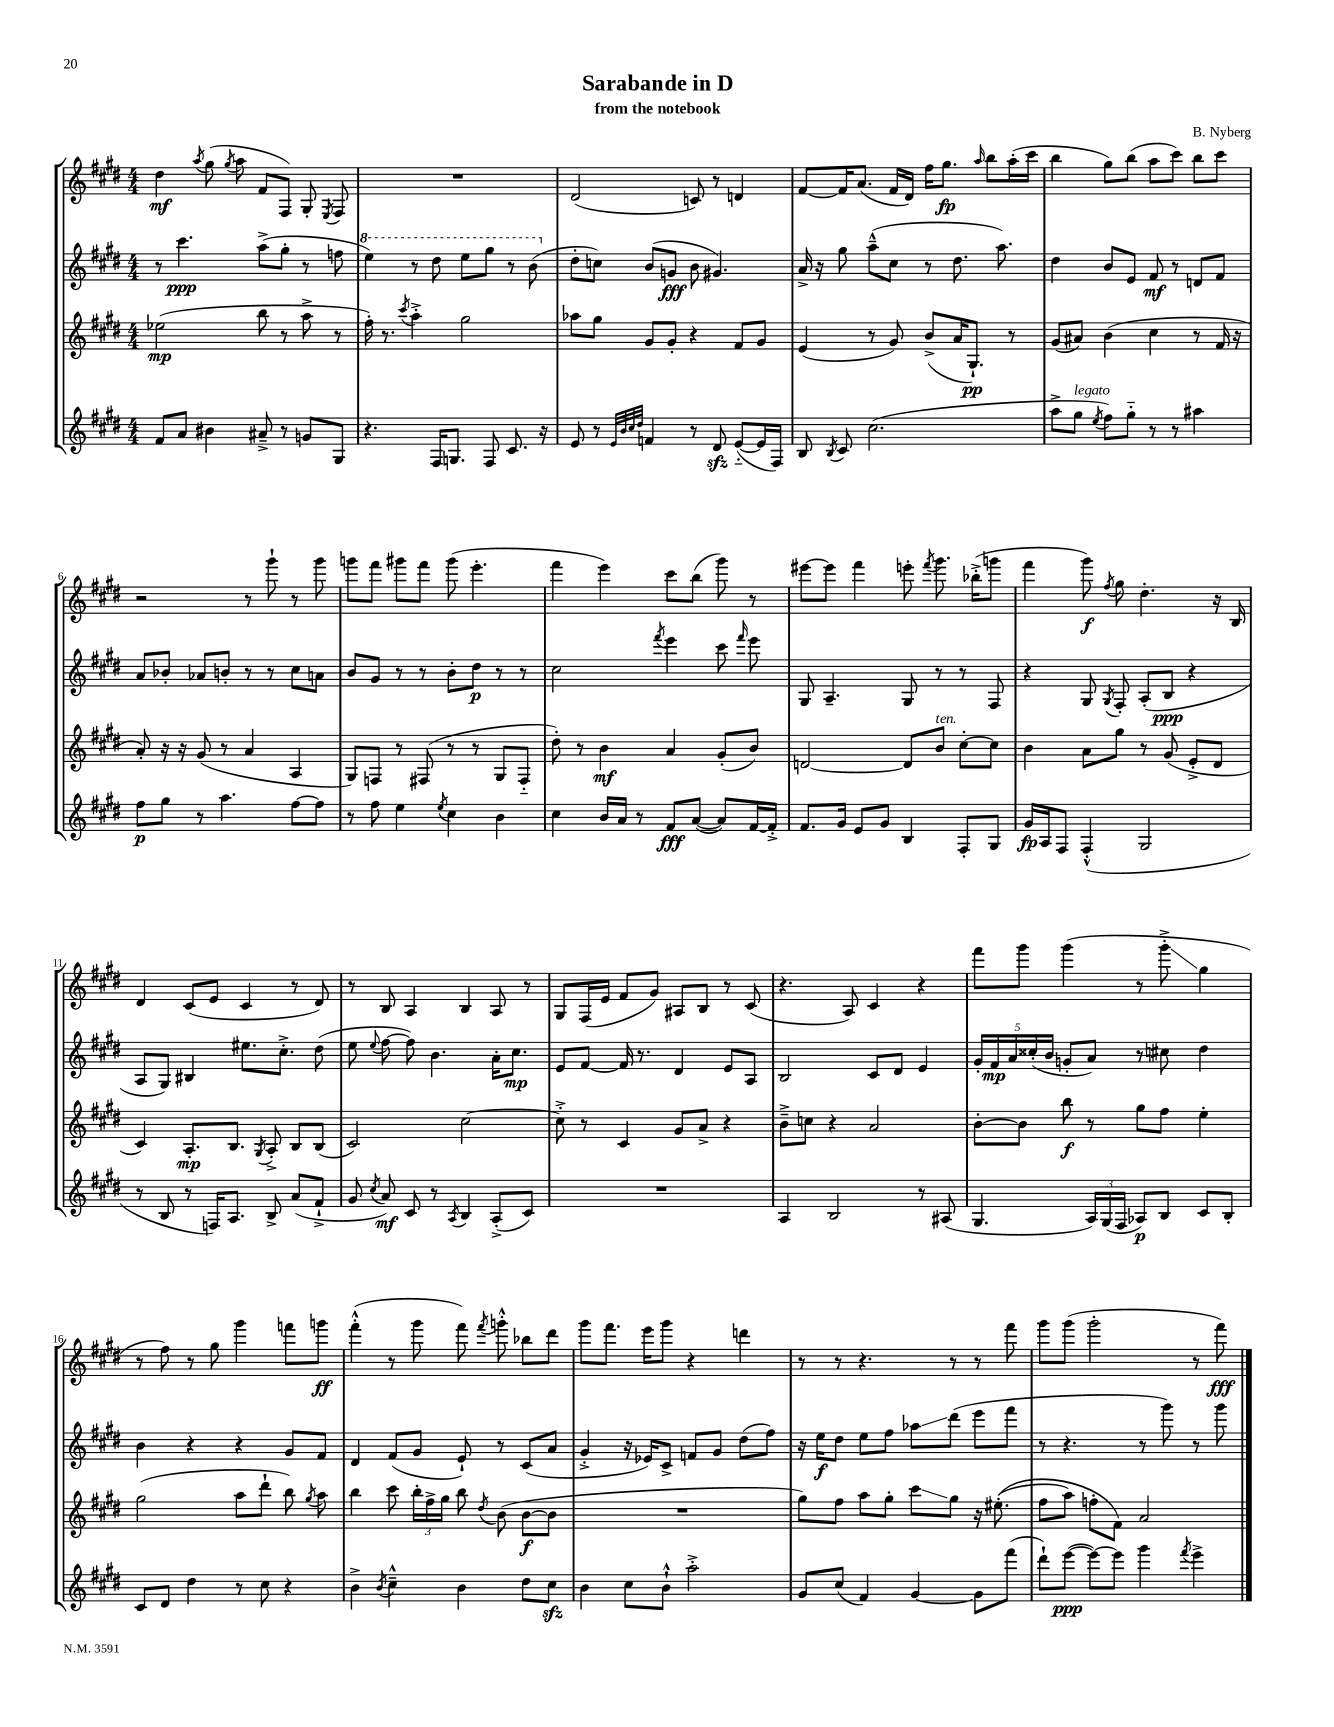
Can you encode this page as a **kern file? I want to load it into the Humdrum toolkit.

**kern	**kern	**kern	**kern
*staff4	*staff3	*staff2	*staff1
*clefG2	*clefG2	*clefG2	*clefG2
*k[f#c#g#d#]	*k[f#c#g#d#]	*k[f#c#g#d#]	*k[f#c#g#d#]
*M4/4	*M4/4	*M4/4	*M4/4
8f#/L	(2ee-\	8r	4dd#\
8a/J	.	4.ccc#\	.
.	.	.	8qaa/
4b#\	.	.	(8gg#\
.	.	.	8qgg#/
.	.	.	8aa\
8a#~^/	8bb\	(8aa^\L	8f#/L
8r	8r	8gg#'\J	8F#/J)
8g/L	8aa^\	8r	8G#'/
.	.	.	8qE/
8G#/J	8r	8ff\	8F#/
=	=	=	=
4.r	16ff#'\)	4eee\)	1r
.	8.r	.	.
.	8qccc#/	.	.
.	4aa'^\	8r	.
16F#/LK	.	8ddd#\	.
8.G/J	.	.	.
.	2gg#\	8eee\L	.
8F#/	.	8ggg#\J	.
8.c#/	.	8r	.
.	.	(8bb\	.
16r	.	.	.
=	=	=	=
8e/	8aa-\L	8dd#'\L	(2d#/
8r	8gg#\J	8cc\J)	.
32qqe/LLL	.	.	.
32qqb/	.	.	.
32qqcc#/	.	.	.
32qqdd#/JJJ	.	.	.
4f/	8g#/L	(8b/L	.
.	8g#'/J	8g/J	.
8r	4r	8b\	8c/)
8d#/	.	4.g#/)	8r
([8e'~/L	8f#/L	.	4d/
16e/]L	8g#/J	.	.
16F#/JJ)	.	.	.
=	=	=	=
8B/	(4e/	16a^/	[8f#/L
.	.	16r	.
8qB/	.	.	.
8c#/	.	8gg#\	16f#/]K
.	.	.	(8.a/J
(2.cc#\	8r	(8aa~^^\L	.
.	8g#/)	8cc#\J	16f#/LL
.	.	.	16d#/JJ)
.	(8b^/L	8r	16ff#\LK
.	.	.	8.gg#\J
.	16a/K	8.dd#\	.
.	8.G#`/J)	.	.
.	.	.	16qqaa/
.	.	.	8bb\L
.	.	8.aa\)	.
.	8r	.	(16aa'\L
.	.	.	16ccc#\JJ
=	=	=	=
8aa^\L	(8g#/L	4dd#\	4bb\
8gg#\J	8a#/J)	.	.
8qee/	.	.	.
8ff#\L)	(4b\	8b/L	8gg#\L)
8gg#'~\J	.	8e/J	(8bb\J
8r	4cc#\	8f#/	8aa\L
8r	.	8r	8ccc#\J)
4aa#\	8r	8d/L	8bb\L
.	16f#/	8f#/J	8ccc#\J
.	16r	.	.
=	=	=	=
8ff#\L	8a'/)	8a/L	2r
8gg#\J	16r	8b-'/J	.
.	16r	.	.
8r	(8g#/	8a-/L	.
4.aa\	8r	8b'/J	.
.	4a/	8r	8r
.	.	8r	8ggg#`\
[8ff#\L	4A/	8cc#\L	8r
8ff#\]J	.	8a\J	8ggg#\
=	=	=	=
8r	8G#/L)	8b/L	8ggg\L
8ff#\	8F/J	8g#/J	8fff#\J
4ee\	8r	8r	8ggg#\L
.	(8F#/	8r	8fff#\J
8qee/	.	.	.
4cc#\	8r	8b'\L	(8ggg#\
.	8r	8dd#\J	4.eee'\
4b\	8G#/L	8r	.
.	8F#'~/J	8r	.
=	=	=	=
4cc#\	8dd#'\)	2cc#\	4fff#\
.	8r	.	.
16b/LL	4b\	.	4eee\)
16a/JJ	.	.	.
8r	.	.	.
.	.	8qfff#/	.
8f#/L	4a/	4eee\	8ccc#\L
([8a/J	.	.	(8bb\J
8a/]L)	(8g#'/L	8ccc#\	8ggg#\)
.	.	16qqfff#/	.
[16f#/L	8b/J)	8eee\	8r
16f#'^/]JJ	.	.	.
=	=	=	=
8.f#/L	[2d/	8G#/	[8eee#\L
.	.	4.A~/	8eee#\]J
16g#/Jk	.	.	.
8e/L	.	.	4fff#\
8g#/J	.	.	.
4B/	8d/]L	8G#/	8eee'\
.	.	.	8qfff#/
.	8b/J	8r	8.ggg#\
8F#'/L	[8cc#'\L	8r	.
.	.	.	(16bb-'^\LK
8G#/J	8cc#\]J	8F#/	8ggg\J
=	=	=	=
16g#/LL	4b\	4r	4fff#\
16A/J	.	.	.
8F#/J	.	.	.
(4F#'^^/	8a\L	8G#/	8ggg#\)
.	.	8qG#/	8qff#/
.	8gg#\J	8F#'/	8gg#\
2G#/	8r	(8A'/L	4.dd#'\
.	(8g#/	8B/J	.
.	8e'^/L	4r	.
.	8d#/J	.	16r
.	.	.	16B/
=	=	=	=
8r	4c#/)	8A/L	4d#/
8B/	.	8G#/J)	.
8r	8.A'/L	4B#/	(8c#/L
16F/LK)	.	.	8e/J
8.A/J	8.B/J	.	.
.	.	8.ee#\L	4c#/
.	8qG#/	.	.
8B^/	8A'^/	.	.
.	.	8.cc#'^\J	.
(8a/L	8B/L	.	8r
8f#`^/J	(8B/J	(8dd#\	8d#/)
=	=	=	=
8g#/	2c#/)	8ee\	8r
8qcc#/	.	8qqee/	.
8a/)	.	[8ff#\	8B/
8c#/	.	8ff#\])	4A/
8r	.	4.b\	.
8qA/	.	.	.
4B/	[2cc#\	.	4B/
(8A'^/L	.	16a'\LK	8A/
.	.	8.cc#\J	.
8c#/J)	.	.	8r
=	=	=	=
1r	8cc#'^\]	8e/L	8G#/L
.	8r	[8f#/J	(16F#/L
.	.	.	16e/JJ
.	4c#/	16f#/]	8f#/L
.	.	8.r	.
.	.	.	8g#/J)
.	8g#/L	4d#/	8A#/L
.	8a^/J	.	8B/J
.	4r	8e/L	8r
.	.	8A/J	(8c#/
=	=	=	=
4A/	8b~^\L	2B/	4.r
.	8cc\J	.	.
2B/	4r	.	.
.	.	.	8A/)
.	2a/	8c#/L	4c#/
.	.	8d#/J	.
8r	.	4e/	4r
(8A#/	.	.	.
=	=	=	=
4.G#/	[8b'\L	20g#'/LL	8fff#\L
.	.	20f#/	.
.	.	20a/	.
.	8b\]J	.	8ggg#\J
.	.	(20cc##'/	.
.	.	20b/JJ	.
.	8bb\	8g'/L	(4ggg#\
24A/LL)	8r	8a/J)	.
(24G#/	.	.	.
24F#/JJ	.	.	.
8A-/L)	8gg#\L	8r	8r
8B/J	8ff#\J	8cc#\	8ggg#'^\
8c#/L	4ee'\	4dd#\	4gg#\
8B'/J	.	.	.
=	=	=	=
8c#/L	(2gg#\	4b\	8r
8d#/J	.	.	8ff#\)
4dd#\	.	4r	8r
.	.	.	8gg#\
8r	8aa\L	4r	4ggg#\
8cc#\	8ddd#`\J	.	.
4r	8bb\)	8g#/L	8fff\L
.	8qgg#/	.	.
.	8aa\	8f#/J	8ggg\J
=	=	=	=
4b^\	4bb\	4d#/	(4fff#'^^\
8qb/	.	.	.
4cc#~^^\	8ccc#\	(8f#/L	8r
.	24bb'\LL	8g#/J	8ggg#\
.	24ff#^\	.	.
.	24gg#\JJ	.	.
4b\	8bb\	8e`/)	8fff#\)
.	8qdd#/	.	8qfff#/
.	(8b\	8r	8ggg'^^\
8dd#\L	[8b\L	(8c#/L	8bb-\L
8cc#\J	8b\]J	8a/J	8ddd#\J
=	=	=	=
4b\	1r	4g#'^/	8ggg#\L
.	.	.	8.fff#\J
8cc#\L	.	16r	.
.	.	16e-/LK)	16eee\LK
8b`^^\J	.	8c#^/J	8ggg#\J
2aa'^\	.	8f/L	4r
.	.	8g#/J	.
.	.	(8dd#\L	4ddd\
.	.	8ff#\J)	.
=	=	=	=
8g#/L	8gg#\L)	16r	8r
.	.	16ee\LK	.
(8cc#/J	8ff#\J	8dd#\J	8r
4f#/)	8aa\L	8ee\L	4.r
.	8gg#'\J	8ff#\J	.
[4g#/	8ccc#\L	8aa-\L	.
.	8gg#\J	(8ddd#\J	8r
8g#\]L	16r	8eee\L	8r
.	&((8.ee#'\	.	.
(8fff#\J	.	8fff#\J	8fff#\
=	=	=	=
8ddd#`\L)	8ff#\L	8r	8ggg#\L
([8eee\J	8aa\J)	4.r	(8ggg#\J
8eee\_L)	8ff'\L	.	2ggg#'\
8eee\]J	8f#\J&)	.	.
4ggg#\	2a/	8r	.
.	.	8ggg#\)	.
8qfff#/	.	.	.
4eee^\	.	8r	8r
.	.	8ggg#\	8fff#\)
==	==	==	==
*-	*-	*-	*-
